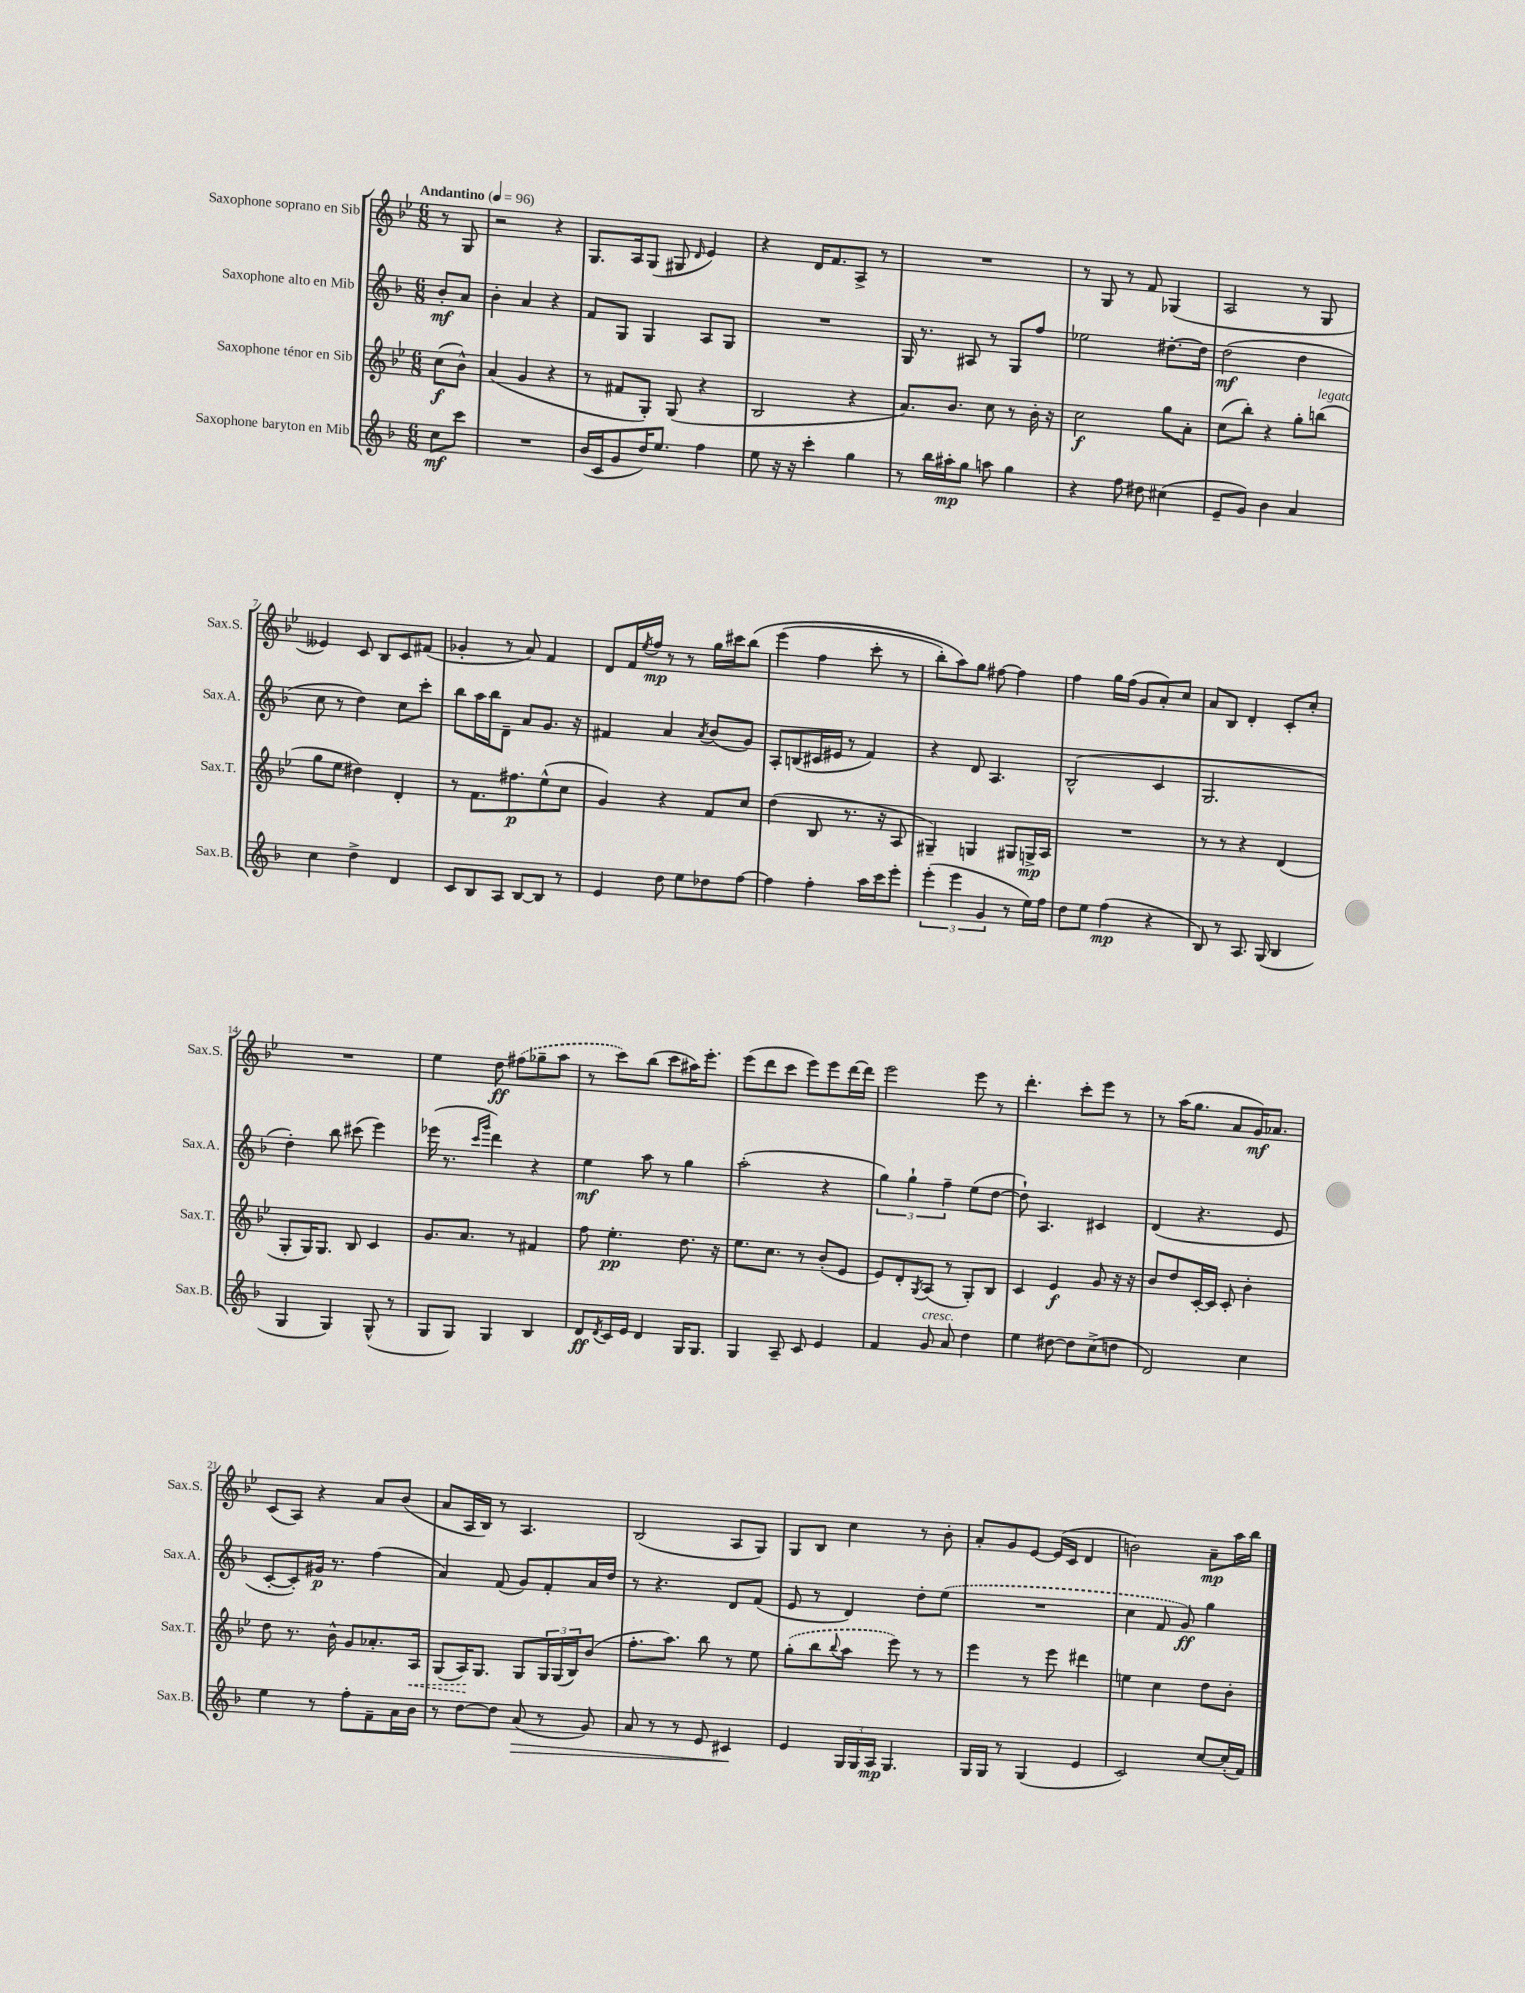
<<
\new StaffGroup <<
\new Staff = "s0" \with { instrumentName = "Saxophone soprano en Sib" shortInstrumentName = "Sax.S." } {
    \clef treble \key bes \major \numericTimeSignature \time 6/8 \partial 4 \tempo "Andantino" 4 = 96
    r8 g8 |
    r2 r4 |
    g8. a16 g8( gis8 \grace { d'16 } ees'4) |
    r4 d'16 f'8. a8-> r8 |
    R2. |
    r8 g8 r8 f'8 ges4( |
    a2 r8 g8 |
    eeses'4) c'8 bes8 c'8 fis'8( |
    ges'4-. r8 a'8) f'4 |
    d'8 f'16 \acciaccatura { ees''8 } f''16\mp r8 r8 g''16 cis'''16 bes''8\( |
    ees'''4( f''4 c'''8-. r8 |
    bes''8-.) a''8\) g''8 fis''8~ fis''4 |
    f''4 g''16 f''16( g'8 a'8-.) c''8 |
    a'8 bes8 d'4-. c'8-. c''8-. |
    R2. |
    ees''4 d''8\ff \once \slurDashed fis''8( ges''8-- a''8 |
    r8 c'''8) bes''8( c'''8 ais''16) ees'''8.-. |
    ees'''8( d'''8 c'''8 ees'''8) ees'''8 d'''16~ d'''16 |
    ees'''2 ees'''8 r8 |
    d'''4.-. c'''8-. ees'''8 r8 |
    r8 a''16( g''8. a'8 g'16\mf) aes'8. |
    c'8( a8) r4 a'8 bes'8( |
    a'8 a16 bes16) r8 a4. |
    bes2( a8 g8) |
    g8 bes8 c''4 r8 bes'8-. |
    a'8-. g'8 ees'8~ ees'16( c'16 d'4 |
    b'2) a'8--\mp a''16 bes''16 \bar "|." |
}
\new Staff = "s1" \with { instrumentName = "Saxophone alto en Mib" shortInstrumentName = "Sax.A." } {
    \clef treble \key f \major \numericTimeSignature \time 6/8 \partial 4
    bes'8-.\mf a'8 |
    bes'4-. a'4 r4 |
    f'8 g8 g4 a8 g8 |
    R2. |
    g16 r8. ais8 r8 g8 f''8 |
    ees''2 dis''8.~-. dis''16 |
    d''2\mf( d''4 |
    c''8 r8 d''4) c''8 c'''8-. |
    bes''8 a''16 bes''16 d'8-- a'8 g'8. r16 |
    fis'4 a'4 \acciaccatura { a'8 } bes'8( g'8) |
    a8-. b8( cis'16 eis'16 r8 f'4) |
    r4 d'8 a4. |
    bes2-^( c'4 |
    g2. |
    d''4-.) bes''8 cis'''8( e'''4) |
    ees'''16( r8. \grace { c'''16 g'''16 } d'''4) r4 |
    e''4\mf a''8 r8 g''4 |
    a''2-.( r4 |
    \tuplet 3/2 { g''4) g''4-! f''4-- } e''8( d''8~ |
    d''8-!) a4. cis'4 |
    d'4( r4. e'8 |
    c'8~-. c'8-.) gis'16\p r8. f''4( |
    a'4) f'8( g'8) f'8-. a'16 d''16 |
    r8 r4. d'8 f'8( |
    e'8 r8 d'4) d''8-. \once \slurDashed e''8( |
    R2. |
    c''4 f'8 g'8\ff) g''4 \bar "|." |
}
\new Staff = "s2" \with { instrumentName = "Saxophone ténor en Sib" shortInstrumentName = "Sax.T." } {
    \clef treble \key bes \major \numericTimeSignature \time 6/8 \partial 4
    c''8\f( bes'8-^) |
    a'4( g'4 r4 |
    r8 fis'8 g8-.) g8( r4 |
    bes2 r4 |
    a'8.) bes'8. c''8 r8 bes'16-. r16 |
    c''2\f g''8 a'8-. |
    c''8( bes''8-.) r4 g''8-. b''8^\markup { \italic "legato" }( |
    g''8 ees''8 dis''4) d'4-. |
    r8 f'8. fis''8.\p ees''8-^( c''8 |
    g'4) r4 f'8 c''8 |
    d''4( bes8 r8. r16 a8 |
    gis4--) g4 gis8 g16->\mp a16 |
    R2. |
    r8 r8 r4 d'4( |
    g8-. g16) g8. bes8 c'4 |
    g'8. a'8. r8 fis'4 |
    f''8 ees''4.-.\pp d''8. r16 |
    ees''8. c''8. r8 bes'8-.( ees'8 |
    ees'8) d'8-. \acciaccatura { g8 } a8( r8 g8-.) bes8 |
    c'4 ees'4\f g'8 r16 r16 |
    bes'8 d''8 c'16~-. c'16 c'8-. bes'4-. |
    d''8 r8. bes'16-^ g'8 aes'8.-. \once \override Hairpin.style = #'dashed-line a16\< |
    g8( a16\!) g8. g8 \tuplet 3/2 { g16 g16( bes16) } bes'8( |
    f''8.-. a''8.) bes''8 r8 ees''8 |
    \once \slurDashed g''8-.( bes''8 \appoggiatura { bes''8 } a''8 ees'''8) r8 r8 |
    ees'''4 r8 ees'''8 dis'''4 |
    e''4 c''4 d''8 bes'8-. \bar "|." |
}
\new Staff = "s3" \with { instrumentName = "Saxophone baryton en Mib" shortInstrumentName = "Sax.B." } {
    \clef treble \key f \major \numericTimeSignature \time 6/8 \partial 4
    c''8\mf c'''8 |
    R2. |
    bes'16( c'16 g'8 d''16) e''8. f''4 |
    e''8 r16 r16 c'''4-. g''4 |
    r8 bes''16 ais''16-.\mp g''8 a''8 g''4 |
    r4 f''8 dis''8 cis''4( |
    e'8-- g'8) bes'4 a'4 |
    c''4 d''4-> d'4 |
    c'8 bes8 a8 bes8~ bes8 r8 |
    e'4 d''8 e''8 des''8 f''8~ |
    f''4 f''4-. a''16 c'''16 e'''8-. |
    \tuplet 3/2 { e'''4-.( e'''4 g'4 } r8 e''16) f''16 |
    d''8 e''8 f''4\mp( r4 |
    bes8) r8 a8. g16( bes4 |
    g4 g4) g8-^( r8 |
    g8 g8) g4 bes4 |
    d'8\ff \acciaccatura { d'8 } c'16 e'16 d'4 g16 g8. |
    g4 a8-- c'8 e'4 |
    f'4 g'8^\markup { \italic "cresc." } a'8 d''4 |
    e''4 dis''8~ dis''8 c''8->( d''8 |
    d'2) c''4 |
    e''4 r8 f''8-. f'8-- a'16 bes'16 |
    r8 d''8~ d''8 a'8\>( r8 g'8) |
    a'8 r8 r8 e'8 cis'4\! |
    e'4 \tuplet 3/2 { g16 g16 a16\mp } g4. |
    g16 g16 r8 g4( e'4 |
    c'2) c''8~ c''16-.( f'16) \bar "|." |
}
>>
>>
